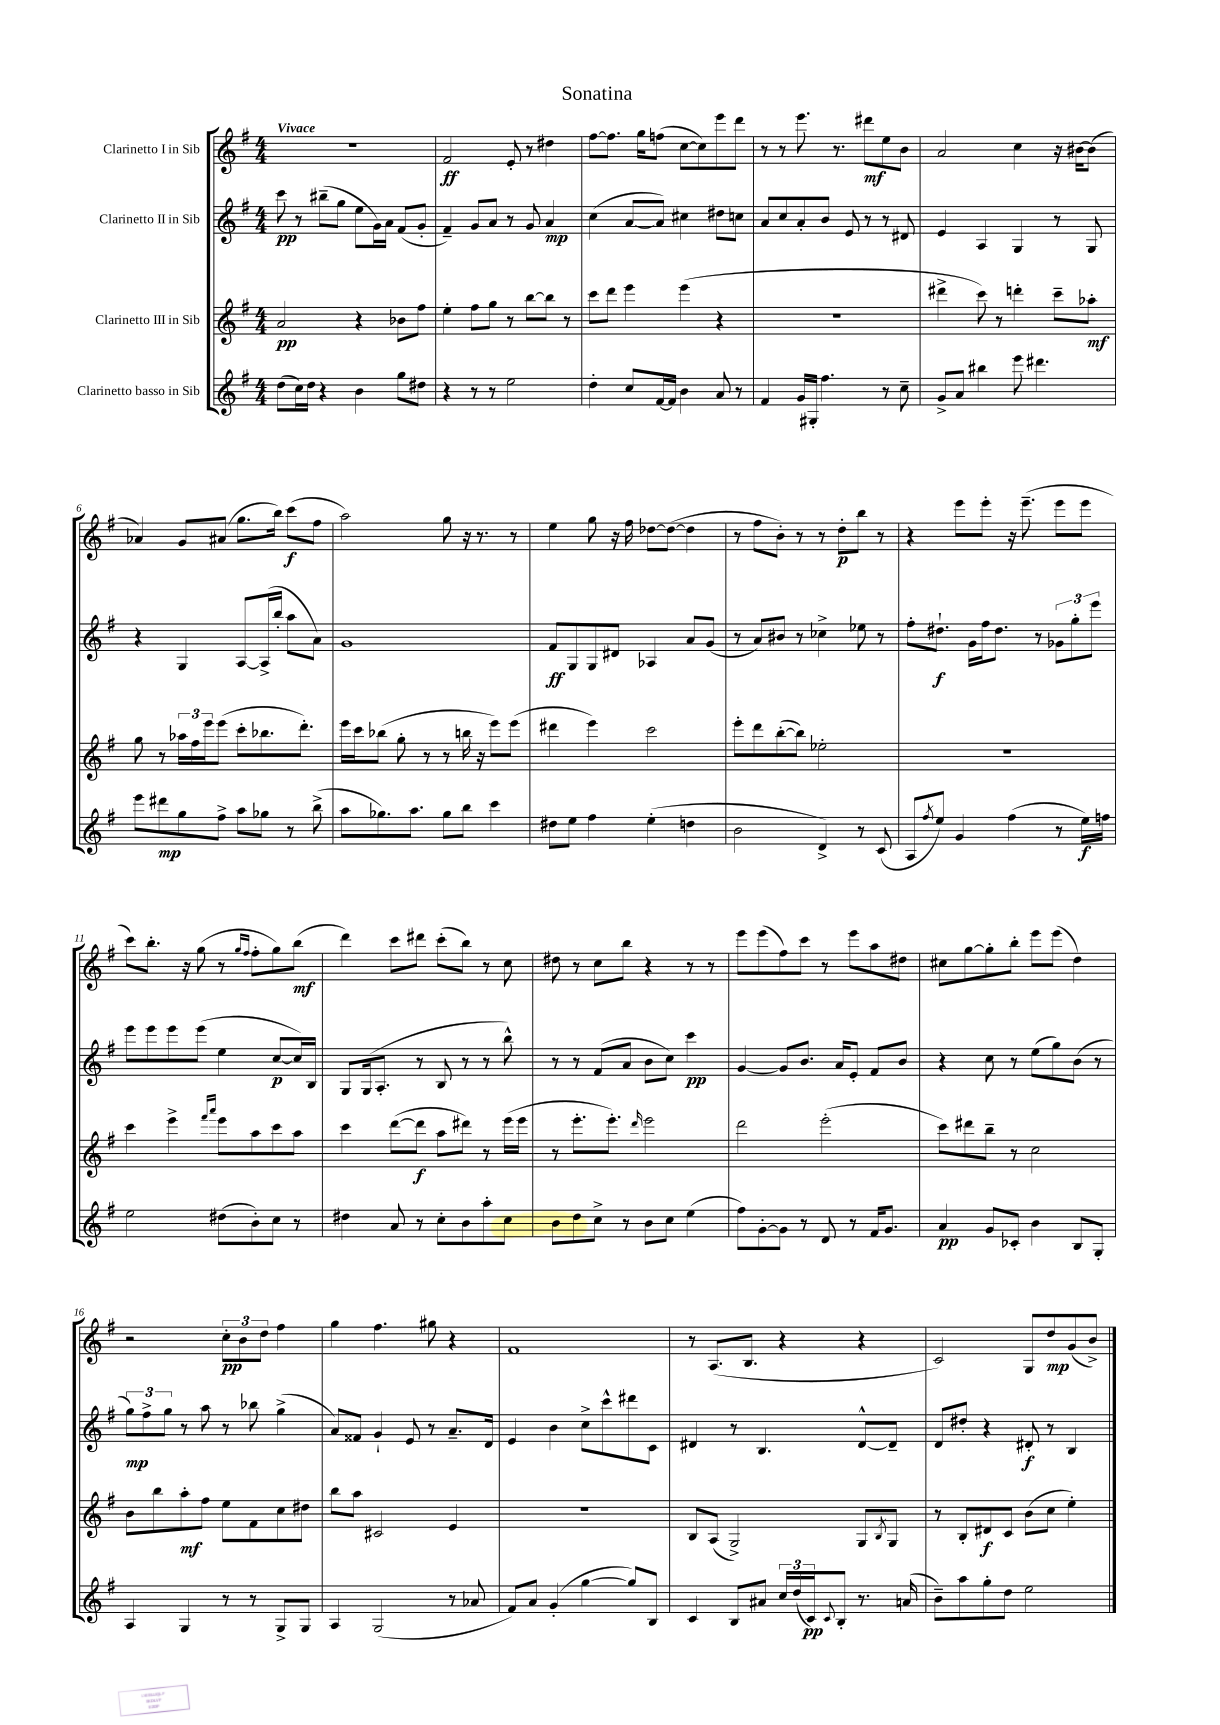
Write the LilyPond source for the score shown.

\header { title = "Sonatina" }
<<
\new StaffGroup <<
\new Staff = "s0" \with { instrumentName = "Clarinetto I in Sib" } {
    \clef treble \key g \major \numericTimeSignature \time 4/4 \tempo "Vivace"
    r1 |
    fis'2\ff e'8-. r8 dis''4 |
    fis''8~ fis''8. g''16 f''8( c''8~ c''8) e'''8 d'''8 |
    r8 r8 e'''8. r8. dis'''8\mf e''8 b'8 |
    a'2 c''4 r16 bis'16~ bis'8( |
    aes'4) g'8 ais'8( g''8. b''16) c'''8\f( fis''8 |
    a''2) g''8 r16 r8. r8 |
    e''4 g''8 r16 fis''16 des''8~ des''8~( des''4 |
    r8 fis''8 b'8-.) r8 r8 d''8-.\p b''8 r8 |
    r4 e'''8 e'''8-. r16 e'''8.--( e'''8 e'''8 |
    c'''8) b''8.-. r16 g''8( r8 \grace { g''16 fis''16 } fis''8-. g''8) b''8\mf( |
    d'''4) c'''8 dis'''8 c'''8-.( b''8) r8 c''8 |
    dis''8 r8 c''8 b''8 r4 r8 r8 |
    e'''8 e'''8( fis''8) c'''8 r8 e'''8 a''8 dis''8 |
    cis''8 g''8~ g''8-. b''8-. e'''8 e'''8( d''4) |
    r2 \tuplet 3/2 { c''8-.\pp b'8 d''8 } fis''4 |
    g''4 fis''4. gis''8 r4 |
    fis'1 |
    r8 a8.( b8. r4 r4 |
    c'2) g8 d''8\mp g'8( b'8->) \bar "|." |
}
\new Staff = "s1" \with { instrumentName = "Clarinetto II in Sib" } {
    \clef treble \key g \major \numericTimeSignature \time 4/4
    c'''8\pp r8 bis''8--( g''8 e''8 g'16) a'16 fis'8( g'8-. |
    fis'4--) g'8 a'8 r8 g'8 a'4\mp |
    c''4( a'8~ a'8) cis''4 dis''8 c''8 |
    a'8 c''8 a'8-. b'8 e'8 r8 r8 dis'8 |
    e'4 a4 g4 r8 g8 |
    r4 g4 a8~ a16->( b''16-. a''8 a'8) |
    g'1 |
    fis'8\ff g8 g8 dis'8 aes4 a'8 g'8( |
    r8 a'8) bis'8 r8 ces''4-> ees''8 r8 |
    fis''8-. dis''8.-!\f g'16 fis''16 dis''8. r8 \tuplet 3/2 { ges'8 g''8-. e'''8 } |
    e'''8 e'''8 e'''8 e'''8( e''4 c''8~\p c''16) b16 |
    g8 g16( a8.-. r8 b8 r8 r8 b''8-^) |
    r8 r8 fis'8( a'8 b'8 c''8) c'''4\pp |
    g'4~ g'8 b'8. a'16 e'8-. fis'8 b'8 |
    r4 c''8 r8 e''8( g''8) b'8( r8 |
    \tuplet 3/2 { g''8\mp) fis''8-> g''8 } r8 a''8 r8 bes''8 g''4->( |
    a'8) fisis'8 g'4-! e'8 r8 a'8.-- d'16 |
    e'4 b'4 c''8-> c'''8-^ dis'''8 c'8 |
    dis'4 r8 b4. dis'8~-^ dis'8-- |
    d'8 dis''8-. r4 dis'8-.\f r8 b4 \bar "|." |
}
\new Staff = "s2" \with { instrumentName = "Clarinetto III in Sib" } {
    \clef treble \key g \major \numericTimeSignature \time 4/4
    a'2\pp r4 bes'8 fis''8 |
    e''4-. fis''8 g''8 r8 b''8~ b''8 r8 |
    c'''8 d'''8 e'''4 e'''4( r4 |
    R1 |
    dis'''4-> c'''8) r8 d'''4-. c'''8-- aes''8-.\mf |
    g''8 r8 \tuplet 3/2 { aes''16 fis''16 e'''16 } e'''8( c'''8-. bes''8. d'''8.-.) |
    e'''16 c'''16 bes''8( g''8-. r8 r8 b''16 r16 e'''8) e'''8( |
    dis'''4 e'''4) c'''2 |
    e'''8-. d'''8 b''8~-.( b''8) ees''2-. |
    R1 |
    c'''4 e'''4-> \grace { fis'''16 a'''16 } e'''8 a''8 c'''8 a''8 |
    c'''4 d'''8~( d'''8\f a''8 dis'''8) r8 e'''16( e'''16 |
    r8 e'''8.-. e'''8.-.) \grace { d'''16 } e'''2 |
    d'''2 e'''2-.( |
    c'''8) dis'''8 b''8-- r8 c''2 |
    b'8 b''8 a''8-.\mf fis''8 e''8 fis'8 c''8 dis''8 |
    b''8 a''8 cis'2 e'4 |
    R1 |
    b8 a8( g2->) g8 \acciaccatura { b8 } g8 |
    r8 b8-. dis'8\f c'8 b'8( c''8 e''4-.) \bar "|." |
}
\new Staff = "s3" \with { instrumentName = "Clarinetto basso in Sib" } {
    \clef treble \key g \major \numericTimeSignature \time 4/4
    d''8( c''16) d''16 r4 b'4 g''8 dis''8 |
    r4 r8 r8 e''2 |
    d''4-. c''8 fis'16~ fis'16 b'4 a'8 r8 |
    fis'4 g'16 gis16-. fis''4. r8 c''8-- |
    g'8-> a'8 bis''4 e'''8 dis'''4. |
    e'''8 dis'''8\mp g''8 fis''8-> a''8 ges''8 r8 b''8->( |
    a''8 ges''8.) a''8. ges''8 b''8 c'''4 |
    dis''8 e''8 fis''4 e''4-.( d''4 |
    b'2 d'4->) r8 c'8( |
    a8 \acciaccatura { fis''8 } e''8) g'4 fis''4( r8 e''16\f) f''16 |
    e''2 dis''8( b'8-.) c''8 r8 |
    dis''4 a'8 r8 c''8-. b'8 a''8-. c''8 |
    b'8 d''8 c''8-> r8 b'8 c''8 e''4( |
    fis''8) g'8~-. g'8 r8 d'8 r8 fis'16 g'8. |
    a'4\pp g'8 ces'8-. b'4 b8 g8-. |
    a4 g4 r8 r8 g8-> g8 |
    a4 g2( r8 aes'8 |
    fis'8) a'8 g'4-.( g''4~ g''8) b8 |
    c'4 b8 ais'8 \tuplet 3/2 { c''16 d''16( c'16\pp) } \appoggiatura { c'8 } b8-. r8. a'16( |
    b'8--) a''8 g''8-. d''8 e''2 \bar "|." |
}
>>
>>
